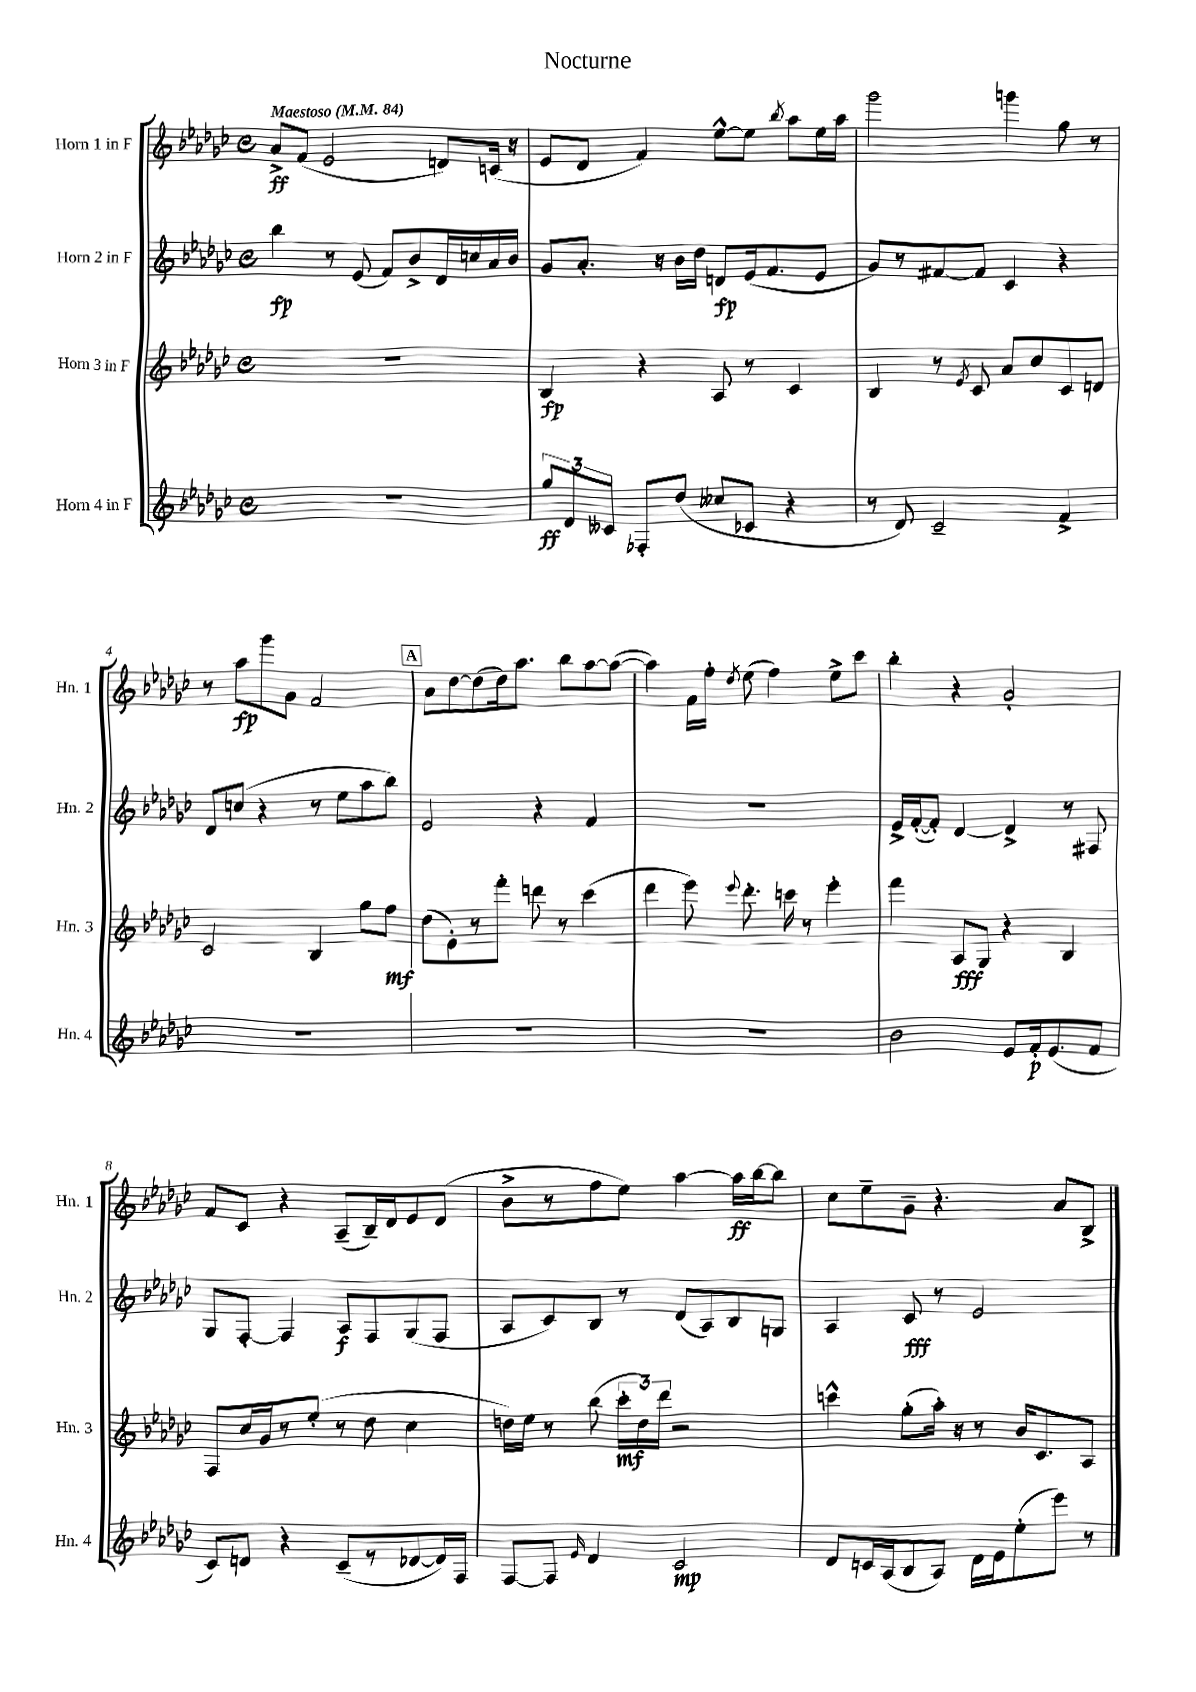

**kern	**dynam	**kern	**dynam	**kern	**dynam	**kern	**dynam
*part4	*part4	*part3	*part3	*part2	*part2	*part1	*part1
*staff4	*staff4	*staff3	*staff3	*staff2	*staff2	*staff1	*staff1
*I"Horn 4 in F	*	*I"Horn 3 in F	*	*I"Horn 2 in F	*	*I"Horn 1 in F	*
*I'Hn. 4	*	*I'Hn. 3	*	*I'Hn. 2	*	*I'Hn. 1	*
*clefG2	*	*clefG2	*	*clefG2	*	*clefG2	*
*k[b-e-a-d-g-c-]	*	*k[b-e-a-d-g-c-]	*	*k[b-e-a-d-g-c-]	*	*k[b-e-a-d-g-c-]	*
*M4/4	*	*M4/4	*	*M4/4	*	*M4/4	*
*met(c)	*	*met(c)	*	*met(c)	*	*met(c)	*
*MM84	*	*MM84	*	*MM84	*	*MM84	*
=1	=1	=1	=1	=1	=1	=1	=1
!	!	!	!	!	!	!LO:TX:a:B:t=Maestoso	!
1r	.	1r	.	4bb-\	fp	8a-^/L	ff
.	.	.	.	.	.	(8f/J	.
.	.	.	.	8r	.	2e-/	.
.	.	.	.	(8e-/	.	.	.
.	.	.	.	8f/L)	.	.	.
.	.	.	.	8b-^/	.	.	.
.	.	.	.	16d-/L	.	8dn/L)	.
.	.	.	.	16ccn/	.	.	.
.	.	.	.	16a-/	.	(16cn/Jk	.
.	.	.	.	16b-/JJ	.	16r	.
=2	=2	=2	=2	=2	=2	=2	=2
12gg-/L	ff	4B-/	fp	8g-/L	.	8e-/L	.
12d-/	.	.	.	.	.	.	.
.	.	.	.	8.a-'/J	.	8d-/J	.
12c--X/J	.	.	.	.	.	.	.
8F-X'/L	.	4r	.	.	.	4f/)	.
.	.	.	.	16r	.	.	.
(8dd-/J	.	.	.	16b-\LL	.	.	.
.	.	.	.	16dd-\JJ	.	.	.
8cc--X/L	.	8A-/	.	8dn/L	fp	[8ee-^^\L	.
8c-X/J	.	8r	.	(16e-/k	.	8ee-\J]	.
.	.	.	.	8.f/	.	.	.
.	.	.	.	.	.	8qbb-/	.
4r	.	4c-/	.	.	.	8aa-\L	.
.	.	.	.	8e-/J	.	16ee-\L	.
.	.	.	.	.	.	16aa-\JJ	.
=3	=3	=3	=3	=3	=3	=3	=3
8r	.	4B-/	.	8g-/L)	.	2ggg-\	.
8d-/)	.	.	.	8r	.	.	.
2c-~/	.	8r	.	[8f#X/	.	.	.
.	.	8qe-/	.	.	.	.	.
.	.	8c-/	.	8f#/J]	.	.	.
.	.	8a-/L	.	4c-/	.	4gggn\	.
.	.	8cc-/	.	.	.	.	.
4f^/	.	8c-/	.	4r	.	8gg-\	.
.	.	8dn/J	.	.	.	8r	.
!!LO:LB:g=z
=4	=4	=4	=4	=4	=4	=4	=4
1r	.	2c-/	.	8d-/L	.	8r	.
.	.	.	.	(8ccn/J	.	8aa-\L	fp
.	.	.	.	4r	.	8ggg-\	.
.	.	.	.	.	.	8g-\J	.
.	.	4B-/	.	8r	.	2f/	.
.	.	.	.	8ee-\L	.	.	.
.	.	8gg-\L	.	8aa-\	.	.	.
.	.	8ff\J	mf	8bb-\J)	.	.	.
!!LO:REH:place=s1:t=A
=5	=5	=5	=5	=5	=5	=5	=5
1r	.	(8dd-\L	.	2e-/	.	8a-\L	.
.	.	8e-'\)	.	.	.	[8dd-\	.
.	.	8r	.	.	.	(8dd-\]	.
.	.	8fff'\J	.	.	.	16dd-\k)	.
.	.	.	.	.	.	8.aa-\J	.
.	.	8dddn\	.	4r	.	.	.
.	.	8r	.	.	.	8bb-\L	.
.	.	(4ccc-\	.	4f/	.	[8aa-\	.
.	.	.	.	.	.	(8aa-\J_	.
=6	=6	=6	=6	=6	=6	=6	=6
1r	.	4ddd-\	.	1r	.	4aa-\])	.
.	.	8eee-\)	.	.	.	16f\LL	.
.	.	.	.	.	.	16ff'\JJ	.
.	.	8qqeee-/	.	.	.	8qdd-/	.
.	.	8.ddd-'\	.	.	.	(8ee-\	.
.	.	.	.	.	.	4ff\)	.
.	.	16cccn\	.	.	.	.	.
.	.	8r	.	.	.	.	.
.	.	4eee-'\	.	.	.	8ee-^\L	.
.	.	.	.	.	.	8ccc-\J	.
=7	=7	=7	=7	=7	=7	=7	=7
2b-\	.	4fff\	.	16e-^/LL	.	4bb-'\	.
.	.	.	.	([16f'/J	.	.	.
.	.	.	.	8f'/J])	.	.	.
.	.	8A-/L	fff	[4d-/	.	4r	.
.	.	8G-/J	.	.	.	.	.
8e-/L	.	4r	.	4d-^/]	.	2g-'/	.
16f'/k	p	.	.	.	.	.	.
(8.e-/	.	.	.	.	.	.	.
.	.	4B-/	.	8r	.	.	.
8f/J	.	.	.	8F#X/	.	.	.
!!LO:LB:g=z
=8	=8	=8	=8	=8	=8	=8	=8
8c-/L)	.	8F/L	.	8G-/L	.	8f/L	.
8dn/J	.	16cc-/L	.	[8F'/J	.	8c-/J	.
.	.	16g-/J	.	.	.	.	.
4r	.	8r	.	4F/]	.	4r	.
.	.	(8ee-'/J	.	.	.	.	.
(8c-~/L	.	8r	.	8A-/L	f	(8A-~/L	.
8r	.	8dd-\	.	8F/	.	16B-~/L)	.
.	.	.	.	.	.	16d-/J	.
[8d-X/	.	4cc-\	.	(8G-/	.	8e-/	.
16d-/L])	.	.	.	8F/J	.	(8d-/J	.
16F/JJ	.	.	.	.	.	.	.
=9	=9	=9	=9	=9	=9	=9	=9
[8F/L	.	16ddn\LL)	.	8A-/L	.	8b-^\L	.
.	.	16ee-\JJ	.	.	.	.	.
8F/J]	.	8r	.	8c-/)	.	8r	.
16qqe-/	.	.	.	.	.	.	.
4d-/	.	(8bb-\	.	8B-/J	.	8ff\	.
.	.	24ccc-'\LL	mf	8r	.	8ee-\J)	.
.	.	24dd\)	.	.	.	.	.
.	.	24ddd-\JJ	.	.	.	.	.
2c-/	mp	2r	.	(8d-/L	.	[4aa-\	.
.	.	.	.	8A-/)	.	.	.
.	.	.	.	8B-/	.	16aa-\LL]	ff
.	.	.	.	.	.	[16bb-\J	.
.	.	.	.	8Gn/J	.	8bb-\J]	.
=10	=10	=10	=10	=10	=10	=10	=10
8d-/L	.	4cccn^^\	.	4A-/	.	8cc-\L	.
16cn/L	.	.	.	.	.	8ee-~\	.
(16A-/J	.	.	.	.	.	.	.
8B-/	.	(8gg-'\L	.	8c-/	fff	8g-~\J	.
8A-/J)	.	16aa-'\Jk)	.	8r	.	4.r	.
.	.	16r	.	.	.	.	.
16d-\LL	.	8r	.	2e-/	.	.	.
16e-\J	.	.	.	.	.	.	.
(8ee-'\	.	16b-/KL	.	.	.	.	.
.	.	8.c-/	.	.	.	.	.
8eee-\J)	.	.	.	.	.	8a-/L	.
8r	.	8A-/J	.	.	.	8B-^/J	.
==	==	==	==	==	==	==	==
*-	*-	*-	*-	*-	*-	*-	*-
